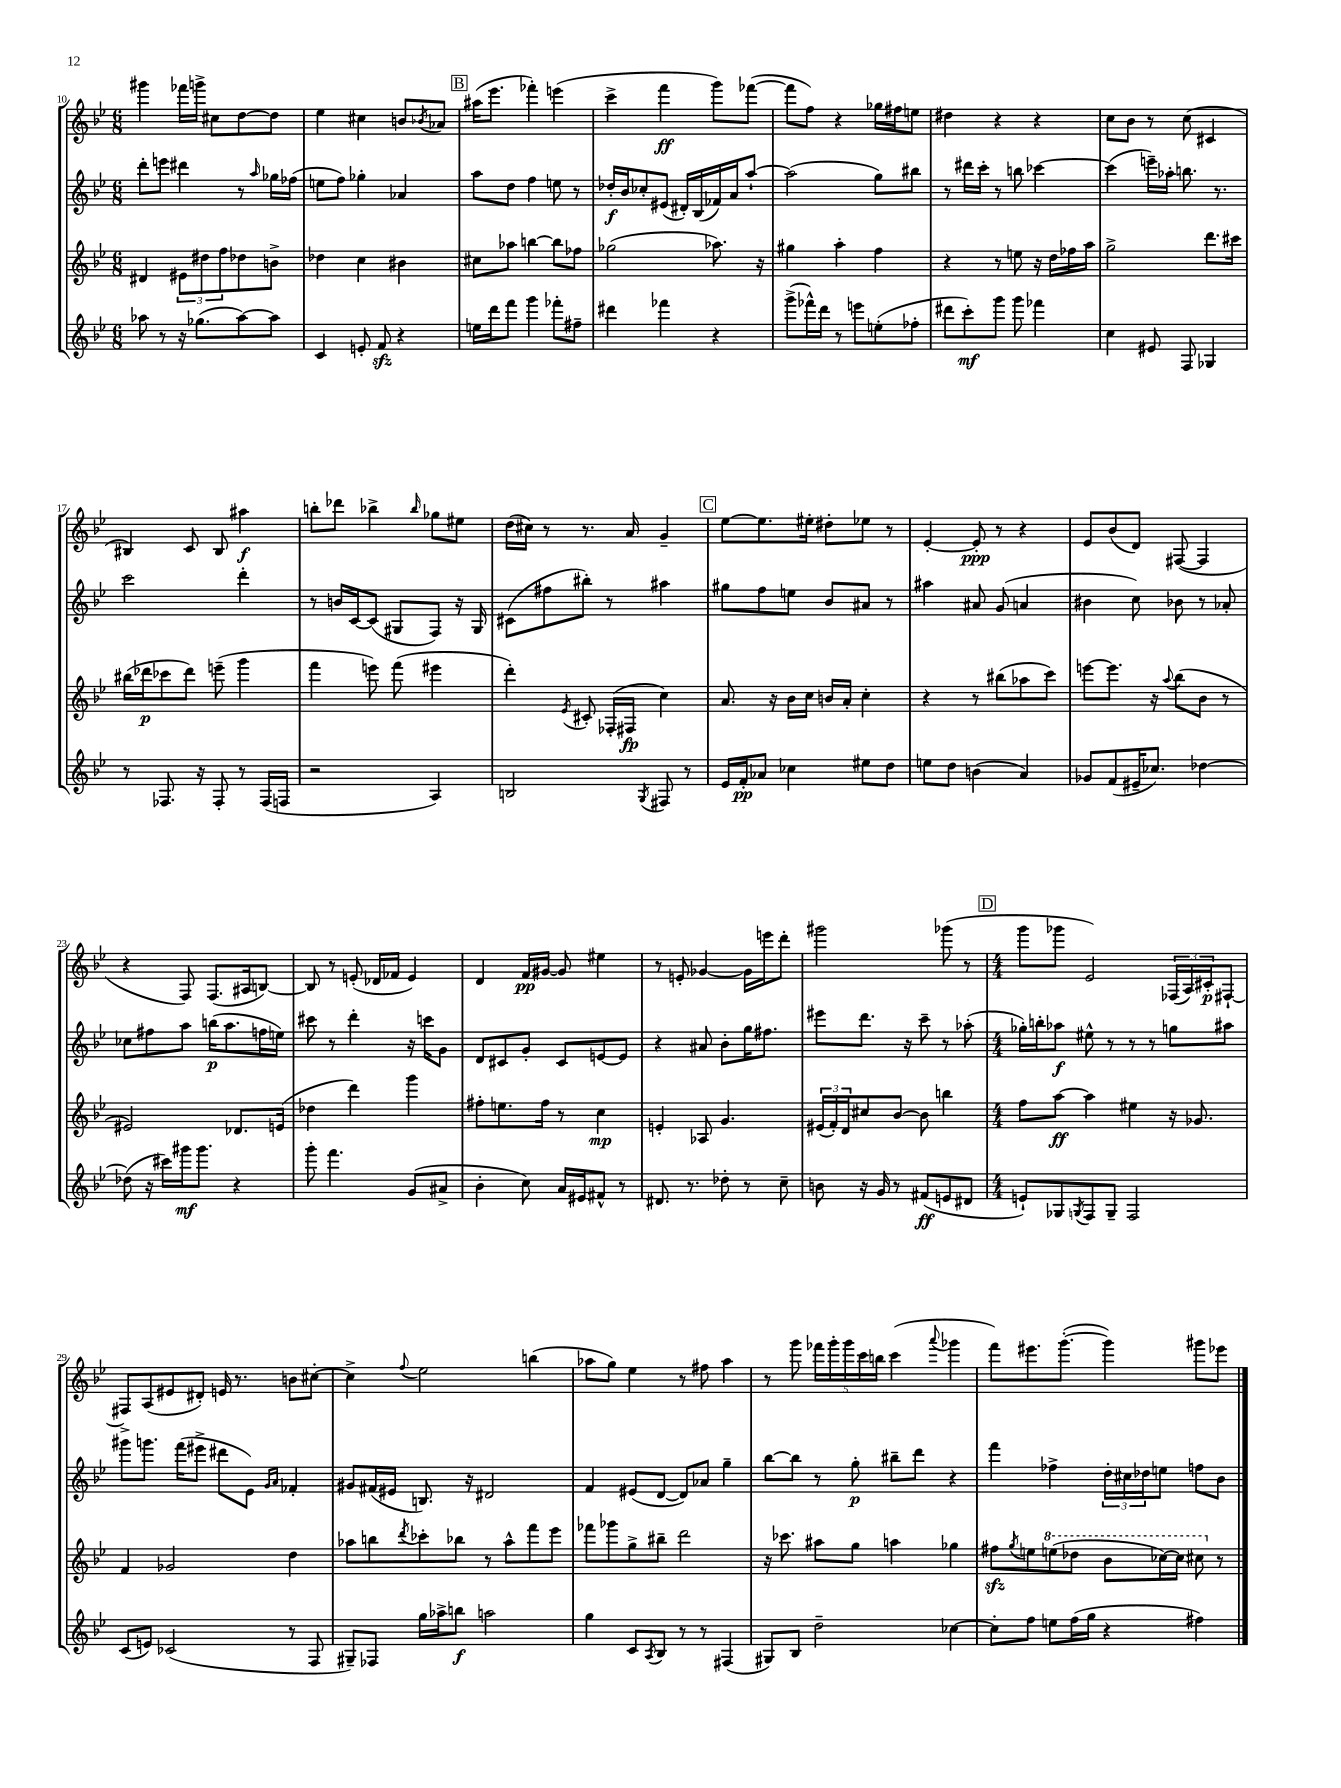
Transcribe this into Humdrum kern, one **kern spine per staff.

**kern	**dynam	**kern	**dynam	**kern	**dynam	**kern	**dynam
*part4	*part4	*part3	*part3	*part2	*part2	*part1	*part1
*staff4	*staff4	*staff3	*staff3	*staff2	*staff2	*staff1	*staff1
*clefG2	*	*clefG2	*	*clefG2	*	*clefG2	*
*k[b-e-]	*	*k[b-e-]	*	*k[b-e-]	*	*k[b-e-]	*
*M6/8	*	*M6/8	*	*M6/8	*	*M6/8	*
=10	=10	=10	=10	=10	=10	=10	=10
8aa-X\	.	4d#X/	.	8ddd'\L	.	4ggg#X\	.
8r	.	.	.	8eeen\J	.	.	.
16r	.	12e#X\L	.	4ddd#X\	.	16fff-X\LL	.
(8.gg-X\L	.	.	.	.	.	16gggn^\JJ	.
.	.	12dd#X\	.	.	.	.	.
.	.	.	.	.	.	8cc#X\L	.
.	.	12ff\	.	.	.	.	.
[8aa-\)	.	8dd-X\	.	8r	.	[8dd\	.
.	.	.	.	16qqaa/	.	.	.
8aa-\J]	.	8bn^\J	.	16gg-X\LL	.	8dd\J]	.
.	.	.	.	(16ff-X\JJ	.	.	.
=11	=11	=11	=11	=11	=11	=11	=11
4c/	.	4dd-X\	.	8een\L	.	4ee-\	.
.	.	.	.	8ff\J)	.	.	.
8en'/	.	4cc\	.	4gg-X'\	.	4cc#X\	.
8fzz/	.	.	.	.	.	.	.
4r	.	4b#X\	.	4a-X/	.	8bn/L	.
.	.	.	.	.	.	8qb-X/	.
.	.	.	.	.	.	8a-X/J	.
!!LO:REH:place=s1:t=B
=12	=12	=12	=12	=12	=12	=12	=12
16een\LL	.	8cc#X\L	.	8aa\L	.	(16aa#X\KL	.
16ddd\J	.	.	.	.	.	8.eee-\J	.
8fff\J	.	8aa-X\J	.	8dd\J	.	.	.
4ggg\	.	[4bbn\	.	4ff\	.	4fff-X'\)	.
8fff-X'\L	.	8bb\L]	.	8een\	.	(4eeen\	.
8ff#X~\J	.	8ff-X\J	.	8r	.	.	.
=13	=13	=13	=13	=13	=13	=13	=13
4ddd#X\	.	(2gg-X\	.	16dd-X'/LL	f	4ccc^\	.
.	.	.	.	16b-/J	.	.	.
.	.	.	.	8cc-X'/	.	.	.
4fff-X\	.	.	.	(8e#X/J	.	4fff\	ff
.	.	.	.	16d#X'/LL)	.	.	.
.	.	.	.	(16B-/	.	.	.
4r	.	8.aa-X\)	.	16f-X/)	.	8ggg\L)	.
.	.	.	.	16a/J	.	.	.
.	.	.	.	[8aa`/J	.	([8fff-X\J	.
.	.	16r	.	.	.	.	.
=14	=14	=14	=14	=14	=14	=14	=14
(8ggg^\L	.	4gg#X\	.	(2aa\]	.	8fff-\L]	.
16fff-X^^\L)	.	.	.	.	.	8ff\J)	.
16ddd\JJ	.	.	.	.	.	.	.
8r	.	4aa'\	.	.	.	4r	.
8eeen\L	.	.	.	.	.	.	.
(8een'\	.	4ff\	.	8gg\L)	.	16gg-X\LL	.
.	.	.	.	.	.	16ff#X\J	.
8ff-X'\J	.	.	.	8bb#X\J	.	8een\J	.
=15	=15	=15	=15	=15	=15	=15	=15
8ddd#X\L	.	4r	.	8r	.	4dd#X\	.
8ccc'\)	mf	.	.	16ddd#X\LL	.	.	.
.	.	.	.	16ccc'\JJ	.	.	.
8ggg\J	.	8r	.	8r	.	4r	.
8ggg\	.	8een\	.	8bbn\	.	.	.
4fff-X\	.	16r	.	[4ccc-X\	.	4r	.
.	.	16dd\LL	.	.	.	.	.
.	.	16ff-X\	.	.	.	.	.
.	.	16aa\JJ	.	.	.	.	.
=16	=16	=16	=16	=16	=16	=16	=16
4cc\	.	2gg^\	.	(4ccc-\]	.	8cc\L	.
.	.	.	.	.	.	8b-\J	.
8e#X/	.	.	.	16eeen~\LL)	.	8r	.
.	.	.	.	16aa-X'\JJ	.	.	.
8F/	.	.	.	8.bbn\	.	(8cc\	.
4G-X/	.	8.ddd\L	.	.	.	4c#X/	.
.	.	.	.	8.r	.	.	.
.	.	16ccc#X\Jk	.	.	.	.	.
!!LO:LB:g=z
=17	=17	=17	=17	=17	=17	=17	=17
8r	.	(16bb#X\LL	.	2ccc\	.	4B#X/)	.
.	.	16ddd-X\J	p	.	.	.	.
8.F-X/	.	8ccc-X\	.	.	.	.	.
.	.	8ddd-\J)	.	.	.	8c/	.
16r	.	.	.	.	.	.	.
8F-'/	.	(8eeen~\	.	.	.	8B#/	.
8r	.	4ggg\	.	4ddd'\	.	4aa#X\	f
(16F-/LL	.	.	.	.	.	.	.
16Fn/JJ	.	.	.	.	.	.	.
=18	=18	=18	=18	=18	=18	=18	=18
2r	.	4fff\	.	8r	.	8bbn'\L	.
.	.	.	.	16bn/LL	.	8ddd-X\J	.
.	.	.	.	[16c/J	.	.	.
.	.	8eeen\)	.	(8c/J]	.	4bb-X^\	.
.	.	(8fff\	.	8G#X/L	.	.	.
.	.	.	.	.	.	16qqbb-/	.
4A/)	.	4eee#X\	.	8F/J)	.	8gg-X\L	.
.	.	.	.	16r	.	8ee#X\J	.
.	.	.	.	16G#/	.	.	.
=19	=19	=19	=19	=19	=19	=19	=19
2Bn/	.	4ddd'\)	.	(8c#X\L	.	(16dd\LL	.
.	.	.	.	.	.	16cc#X\JJ)	.
.	.	.	.	8ff#X\	.	8r	.
.	.	8qe-/	.	.	.	.	.
.	.	8c#X'/	.	8bb#X'\J)	.	8.r	.
.	.	(16F-X'/LL	.	8r	.	.	.
.	.	16F#X/JJ	fp	.	.	16a/	.
8qG/	.	.	.	.	.	.	.
8F#X/	.	4cc\)	.	4aa#X\	.	4g~/	.
8r	.	.	.	.	.	.	.
!!LO:REH:place=s1:t=C
=20	=20	=20	=20	=20	=20	=20	=20
16e-/LL	.	8.a/	.	8gg#X\L	.	[8ee-\L	.
16f'/J	pp	.	.	.	.	.	.
8a-X/J	.	.	.	8ff\	.	8.ee-\]	.
.	.	16r	.	.	.	.	.
4cc-X\	.	16b-\LL	.	8een\J	.	.	.
.	.	16cc\JJ	.	.	.	16ee#X'\Jk	.
.	.	16bn/LL	.	8b-/L	.	8dd#X'\L	.
.	.	16a'/JJ	.	.	.	.	.
8ee#X\L	.	4cc'\	.	8a#X/J	.	8ee-X\J	.
8dd\J	.	.	.	8r	.	8r	.
=21	=21	=21	=21	=21	=21	=21	=21
8een\L	.	4r	.	4aa#X\	.	[4e-'/	.
8dd\J	.	.	.	.	.	.	.
(4bn\	.	8r	.	8a#X/	.	8e-'/]	ppp
.	.	(8bb#X\L	.	(8g/	.	8r	.
4a/)	.	8aa-X\	.	4an/	.	4r	.
.	.	8ccc\J)	.	.	.	.	.
=22	=22	=22	=22	=22	=22	=22	=22
8g-X/L	.	[8eeen\L	.	4b#X\	.	8e-/L	.
(8f/	.	8.eee\J]	.	.	.	(8b-/	.
16e#X~/K	.	.	.	8cc\)	.	8d/J)	.
8.cc-X/J)	.	16r	.	.	.	.	.
.	.	8qqaa/	.	.	.	.	.
.	.	(8bb-\L	.	8b-X\	.	([8F#X/	.
[4dd-X\	.	8b-\J	.	8r	.	4F#/]	.
.	.	8r	.	8a-X'/	.	.	.
!!LO:LB:g=z
=23	=23	=23	=23	=23	=23	=23	=23
(8dd-X\]	.	2e#X/)	.	8cc-X\L	.	4r	.
16r	.	.	.	8ff#X\	.	.	.
16ccc#X\LL)	.	.	.	.	.	.	.
16ggg#X\J	mf	.	.	8aa\J	.	8F/)	.
8.ggg#\J	.	.	.	.	.	.	.
.	.	.	.	(16bbn\KL	p	(8.F/L	.
.	.	.	.	8.aa\	.	.	.
4r	.	8.d-X/L	.	.	.	.	.
.	.	.	.	.	.	16A#X/k	.
.	.	.	.	16ffn\L	.	[8Bn/J)	.
.	.	(16en/Jk	.	16een\JJ)	.	.	.
=24	=24	=24	=24	=24	=24	=24	=24
8ggg'\	.	4dd-X\	.	8ccc#X\	.	8B/]	.
4.fff\	.	.	.	8r	.	8r	.
.	.	4ddd\)	.	4ddd'\	.	(8en'/	.
.	.	.	.	.	.	16d-X/LL	.
.	.	.	.	.	.	16f-X/JJ	.
(8g/L	.	4ggg\	.	16r	.	4e/)	.
.	.	.	.	16cccn\KL	.	.	.
8a#X^/J	.	.	.	8g\J	.	.	.
=25	=25	=25	=25	=25	=25	=25	=25
4b-'\	.	8ff#X'\L	.	8d/L	.	4d/	.
.	.	8.een\	.	8c#X/	.	.	.
8cc\)	.	.	.	8g'/J	.	16f/LL	pp
.	.	16ff#\Jk	.	.	.	[16g#X/JJ	.
16a/LL	.	8r	.	8c#/L	.	8g#/]	.
16e#X/J	.	.	.	.	.	.	.
8f#X^^/J	.	4cc\	mp	[8en/	.	4ee#X\	.
8r	.	.	.	8e/J]	.	.	.
=26	=26	=26	=26	=26	=26	=26	=26
8.d#X/	.	4en'/	.	4r	.	8r	.
.	.	.	.	.	.	8en'/	.
8.r	.	.	.	.	.	.	.
.	.	8A-X/	.	8a#X/	.	[4g-X/	.
8dd-X'\	.	4.g/	.	8b-'\L	.	.	.
8r	.	.	.	16gg\K	.	16g-\LL]	.
.	.	.	.	8.ff#X\J	.	16eeen\J	.
8cc~\	.	.	.	.	.	8ddd'\J	.
=27	=27	=27	=27	=27	=27	=27	=27
8bn\	.	(24e#X/LL	.	8eee#X\L	.	2ggg#X\	.
.	.	24f'/)	.	.	.	.	.
.	.	24d/J	.	.	.	.	.
16r	.	8cc#X/	.	8.ddd\J	.	.	.
16g/	.	.	.	.	.	.	.
8r	.	[8b-/J	.	.	.	.	.
.	.	.	.	16r	.	.	.
(8f#X/L	ff	8b-\]	.	8ccc~\	.	.	.
8en/	.	4bbn\	.	8r	.	(8ggg-X\	.
8d#X/J	.	.	.	(8aa-X'\	.	8r	.
!!LO:REH:place=s1:t=D
=28	=28	=28	=28	=28	=28	=28	=28
*M4/4	*	*M4/4	*	*M4/4	*	*M4/4	*
8en`/L)	.	8ff\L	.	16gg-X'\LL)	.	8ggg\L	.
.	.	.	.	16bbn'\J	.	.	.
8G-X/	.	[8aa\J	ff	8aa-X\J	f	8ggg-X\J	.
8qGn/	.	.	.	.	.	.	.
8F/	.	4aa\]	.	8ee#X^^\	.	2e-/)	.
8G~/J	.	.	.	8r	.	.	.
2F/	.	4ee#X\	.	8r	.	.	.
.	.	.	.	8r	.	.	.
.	.	16r	.	8ggn\L	.	(24F-X/LL	.
.	.	.	.	.	.	24A/)	.
.	.	8.g-X/	.	.	.	.	.
.	.	.	.	.	.	24c#X'/J	p
.	.	.	.	8aa#X\J	.	[8F#X`/J	.
!!LO:LB:g=z
=29	=29	=29	=29	=29	=29	=29	=29
(8c/L	.	4f/	.	8ggg#X\L	.	8F#X^/L]	.
8en/J)	.	.	.	8.gggn\J	.	(8A/	.
(2c-X/	.	2g-X/	.	.	.	8e#X/	.
.	.	.	.	(16fff\KL	.	.	.
.	.	.	.	8eee#X^\J	.	8d#X'/J)	.
.	.	.	.	8ddd#X\L	.	16en/	.
.	.	.	.	.	.	8.r	.
.	.	.	.	8e-\J)	.	.	.
.	.	.	.	16qqg/LL	.	.	.
.	.	.	.	16qqa/JJ	.	.	.
8r	.	4dd\	.	4f-X'/	.	8bn\L	.
8F/	.	.	.	.	.	[8cc#X'\J	.
=30	=30	=30	=30	=30	=30	=30	=30
8G#X~/L)	.	8aa-X\L	.	8g#X/L	.	4cc#^\]	.
8F-X/J	.	8bbn\	.	(16f#X/L	.	.	.
.	.	.	.	16e#X/JJ	.	.	.
.	.	8qddd/	.	.	.	8qqff/	.
16gg\LL	.	8ccc-X'\	.	8.Bn/)	.	2ee-\	.
16aa-X^\J	.	.	.	.	.	.	.
8bbn\J	f	8bb-X\J	.	.	.	.	.
.	.	.	.	16r	.	.	.
2aan\	.	8r	.	2d#X/	.	.	.
.	.	8aa-^^\L	.	.	.	.	.
.	.	8fff\	.	.	.	(4bbn\	.
.	.	8eee-\J	.	.	.	.	.
=31	=31	=31	=31	=31	=31	=31	=31
4gg\	.	8fff-X\L	.	4f/	.	8aa-X\L	.
.	.	8ggg-X\	.	.	.	8gg\J)	.
8c/L	.	8gg^\	.	(8e#X/L	.	4ee-\	.
8qA/	.	.	.	.	.	.	.
8B-/J	.	8bb#X~\J	.	[8d/J	.	.	.
8r	.	2ddd\	.	8d/L])	.	8r	.
8r	.	.	.	8a-X/J	.	8ff#X\	.
(4F#X/	.	.	.	4gg~\	.	4aa-\	.
=32	=32	=32	=32	=32	=32	=32	=32
8G#X/L)	.	16r	.	[8bb-\L	.	8r	.
.	.	8.ccc-X\	.	.	.	.	.
8B-/J	.	.	.	8bb-\J]	.	8ggg\	.
2dd~\	.	8aa#X\L	.	8r	.	20fff-X\LL	.
.	.	.	.	.	.	20ggg'\	.
.	.	.	.	.	.	20ggg\	.
.	.	8gg\J	.	8gg'\	p	.	.
.	.	.	.	.	.	20ccc\	.
.	.	.	.	.	.	20bbn\JJ	.
.	.	4aan\	.	8bb#X~\L	.	(4ccc\	.
.	.	.	.	8ddd\J	.	.	.
.	.	.	.	.	.	8qqaaa/	.
[4cc-X\	.	4gg-X\	.	4r	.	4ggg-X\	.
=33	=33	=33	=33	=33	=33	=33	=33
8cc-'\L]	.	8ff#Xzz\L	.	4fff\	.	8fff\L)	.
.	.	8qgg/	.	.	.	.	.
8ff\J	.	8een\	.	.	.	8.eee#X\	.
*	*	*8va	*	*	*	*	*
8een\L	.	(8eeen\	.	4ff-X^\	.	.	.
.	.	.	.	.	.	([8.ggg'\J	.
(16ff\L	.	8ddd-X\J	.	.	.	.	.
16gg\JJ	.	.	.	.	.	.	.
4r	.	8bb-\L	.	24dd'\LL	.	4ggg\])	.
.	.	.	.	24cc#X\	.	.	.
.	.	.	.	24dd-X\J	.	.	.
.	.	[16ccc-X\L)	.	8een\J	.	.	.
.	.	16ccc-\JJ]	.	.	.	.	.
4ff#X\)	.	8ccc#X\	.	8ffn\L	.	8ggg#X\L	.
*	*	*X8va	*	*	*	*	*
.	.	8r	.	8b-\J	.	8eee-X\J	.
==	==	==	==	==	==	==	==
*-	*-	*-	*-	*-	*-	*-	*-
